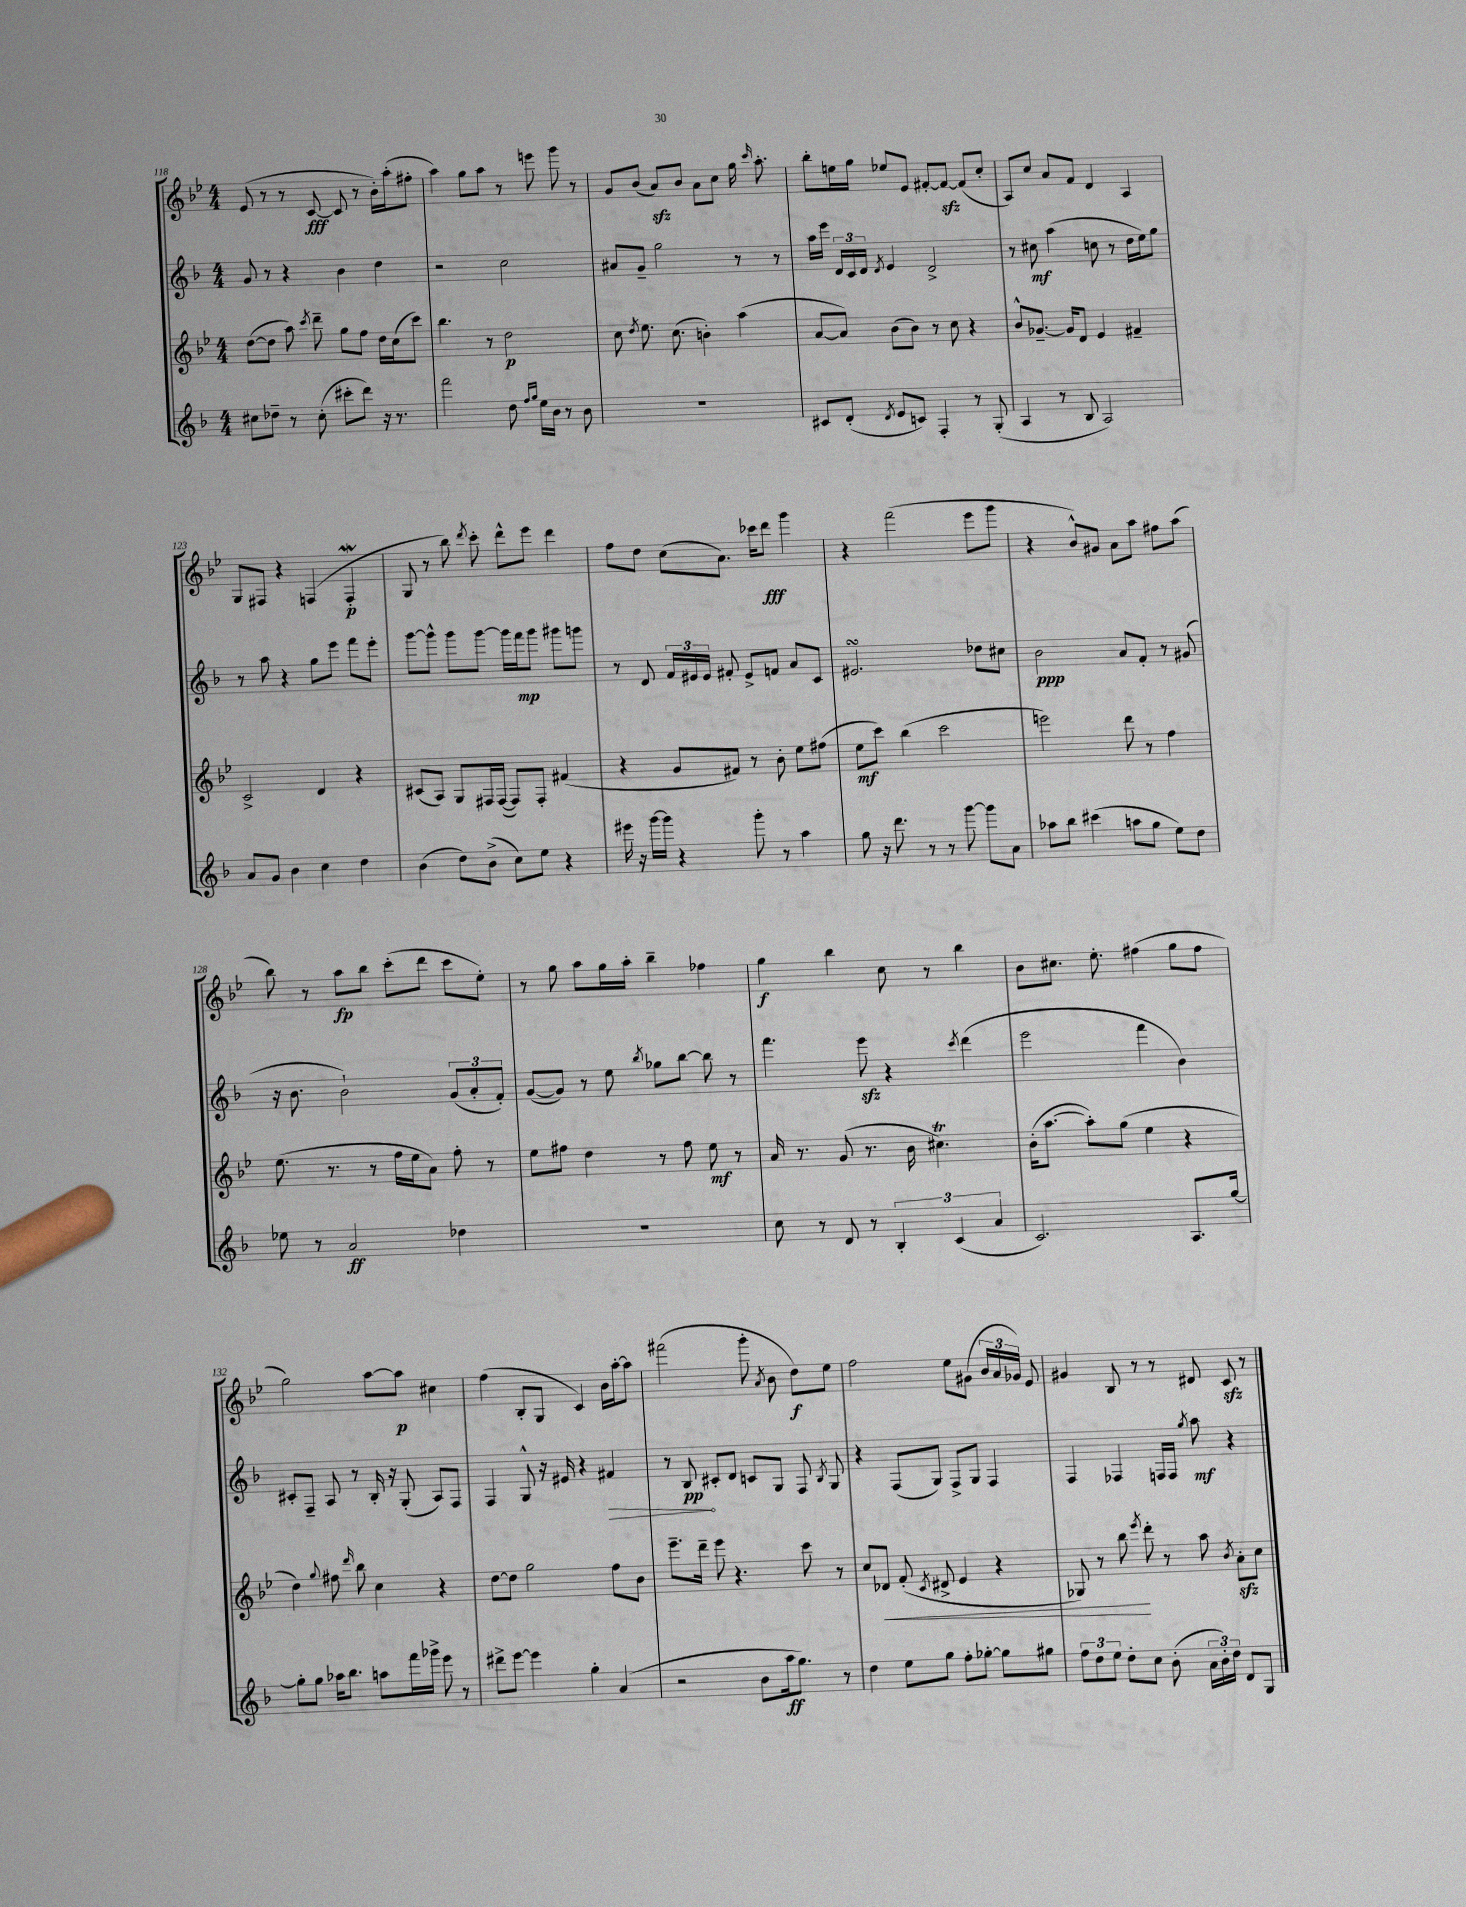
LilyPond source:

<<
\new StaffGroup <<
\new Staff = "s0" {
    \clef treble \key bes \major \numericTimeSignature \time 4/4
    \autoBeamOff ees'8( r8 r8 c'8~\fff c'8 r8 bes'16[-.) a''16-.( fis''8]-. |
    a''4) g''8[ a''8] r8 e'''8 g'''8 r8 |
    g'8[ bes'8]( a'8[\sfz) bes'8] a'8[ c''8] g''16 \grace { c'''16 } a''8.-. |
    bes''8[-. e''16 g''16] ees''8[ ees'8] fis'8[~-. fis'8]~\sfz fis'8[( c''8]-. |
    a8[) c''8] a'8[ f'8] d'4 a4 |
    g8[ fis8] r4 f4( f4-.\mordent\p |
    g8 r8 bes''8) \acciaccatura { d'''8 } c'''8-. d'''8[-^ ees'''8] d'''4 |
    f''8[ d''8] c''8[( a'8.]) ces'''16[ d'''8]\fff g'''4 |
    r4 f'''2( ees'''8[ g'''8] |
    r4 bes'8[-^) gis'8] a'8[ a''8] fis''8[ a''8]( |
    bes''8) r8 a''8[\fp bes''8] c'''8[-.( d'''8] c'''8[ ees''8]-.) |
    r8 g''8 a''8[ g''16 a''16]-. bes''4-- fes''4 |
    g''4\f bes''4 c''8 r8 bes''4 |
    bes'8[ cis''8.] ees''8.-. fis''4( g''8[ fis''8] |
    g''2) a''8[~ a''8]\p cis''4 |
    f''4( bes8[-. g8] c'4) bes'16[ a''16~-. a''8] |
    fis'''2( g'''8-. \acciaccatura { a'8 } bes'8 d''8[\f) ees''8] |
    f''2 ees''8[ gis'8]( \tuplet 3/2 { bes'16[ a'16 ges'16]) } ees'8 |
    gis'4 bes8 r8 r8 dis'8 c'8\sfz r8 \bar "|." |
}
\new Staff = "s1" {
    \clef treble \key f \major \numericTimeSignature \time 4/4
    \autoBeamOff g'8 r8 r4 bes'4 d''4 |
    r2 c''2 |
    ais'8[ g'8]-- g''2 r8 r8 |
    a''16[ e'''16] \tuplet 3/2 { d'16[ c'16 d'16] } \acciaccatura { d'8 } e'4 d'2-> |
    r8 cis''8\mf a''4( c''8 r8 d''16[ e''16) g''8] |
    r8 a''8 r4 g''8[ e'''8] f'''8[ e'''8]-. |
    g'''8[~ g'''8]-^ g'''8[ g'''8]~ g'''16[ f'''16\mp g'''8] gis'''8[ g'''8] |
    r8 d'8 \tuplet 3/2 { f'16[ eis'16 eis'16] } fis'8-. eis'8[-> f'8] a'8[ c'8] |
    eis'2.\turn des''8[ cis''8] |
    bes'2\ppp a'8[ f'8]-. r8 gis'8( |
    r16 bes'8. bes'2-!) \tuplet 3/2 { g'8[( a'8-. f'8]-.) } |
    g'8[~( g'8]) r8 e''8 \acciaccatura { bes''8 } ges''8[ bes''8]~ bes''8 r8 |
    f'''4. e'''8\sfz r4 \acciaccatura { c'''8 } d'''4( |
    e'''2 f'''4 bes'4) |
    cis'8[-. f8]-- a8 r8 bes16-. r16 g8-.( a8[) f8] |
    f4 g8-^ r16 eis'16 r4 \once \override Hairpin.circled-tip = ##t fis'4\> |
    r8 bes8\pp\! cis'8[-. d'8] c'8[ g8] f8 \acciaccatura { bes8 } g8 |
    r4 f8[( g8]) f8[-> g8] f4 |
    f4 fes4 f16[ f16] \acciaccatura { g''8 } a''8\mf r4 \bar "|." |
}
\new Staff = "s2" {
    \clef treble \key bes \major \numericTimeSignature \time 4/4
    \autoBeamOff d''8[~( d''8] a''8) \acciaccatura { c'''8 } d'''8-- g''8[ f''8] d''16[ c''16( c'''8]) |
    bes''4. r8 d''2\p |
    c''8 \acciaccatura { d''8 } ees''8. c''8.( b'4-.) a''4( |
    a'8[~ a'8]) bes'8[( bes'8]) r8 c''8 r4 |
    bes'8[-^ ges'8.]~-- ges'16[ d'8] ees'4 fis'4-- |
    c'2-> d'4 r4 |
    cis'8[( a8]) g8[ fis16 fis16]~( fis8[) fis8]-. fis'4( |
    r4 g'8[ fis'8]) r8 bes'8-. ees''8[ fis''8]( |
    ees''8[\mf c'''8]) bes''4( c'''2 |
    e'''2) d'''8 r8 f''4 |
    ees''8.( r8. r8 f''16[ ees''16 a'8]) f''8-. r8 |
    ees''8[ fis''8] d''4 r8 fis''8 ees''8\mf r8 |
    a'16 r8. g'8( r8. bes'16 cis''4.\trill) |
    bes'16[-.( a''8.]~ a''8[-.) g''8]( ees''4 r4 |
    d''4) \appoggiatura { g''8 } fis''8 \grace { d'''16 } bes''8 c''4 r4 |
    d''8[~ d''8] g''2 f''8[ bes'8] |
    ees'''8.[-- d'''16]-- ees'''8 r4. c'''8 r8 |
    c''8[ des'8]\< f'8-.( \acciaccatura { c'8 } dis'8-> ees'4 r4 |
    ges8) r8 bes''8\! \acciaccatura { ees'''8 } d'''8-. r8 a''8 \acciaccatura { bes'8 } a'8[-.\sfz c''8] \bar "|." |
}
\new Staff = "s3" {
    \clef treble \key f \major \numericTimeSignature \time 4/4
    \autoBeamOff cis''8[ des''8]-- r8 cis''8-.( cis'''8[-. d'''8]) r16 r8. |
    f'''2 d''8 \grace { f''16[ g''16] } e''16[ bes'16] r8 bes'8 |
    R1 |
    cis'8[ d'8]-.( \acciaccatura { d'8 } e'8[ c'8]) f4-. r8 g8-.( |
    a4 r8 bes8 a2) |
    a'8[ g'8] bes'4 c''4 d''4 |
    bes'4( d''8[) bes'8]->( c''8[) e''8] r4 |
    eis'''16 r16 g'''16[~ g'''16] r4 g'''8-. r8 a''4 |
    g''8 r16 d'''8. r8 r8 g'''8~ g'''8[ a'8] |
    aes''8[ bes''8] cis'''4( a''8[ g''8] e''8[) d''8] |
    ees''8 r8 a'2\ff des''4 |
    R1 |
    c''8 r8 d'8 r8 \tuplet 3/2 { bes4-. c'4( a'4 } |
    c'2.) a8.[ g''16]~ |
    g''8[-. g''8] aes''16[ bes''8.] a''8[ f'''16 ges'''16]-> e'''8 r8 |
    dis'''8[-> e'''8]~ e'''4 g''4-. a'4( |
    r2 bes'8[ a''16\ff g''8.]) r8 |
    d''4 e''8[ g''8] f''8[-. ges''8]~-. ges''8[ gis''8] |
    \tuplet 3/2 { f''8[ d''8 e''8] } d''8[-. c''8] bes'8-.( \tuplet 3/2 { a'16[ bes'16-.) d''16] } d'8[ g8] \bar "|." |
}
>>
>>
\layout { \context { \Score currentBarNumber = #118 } }
